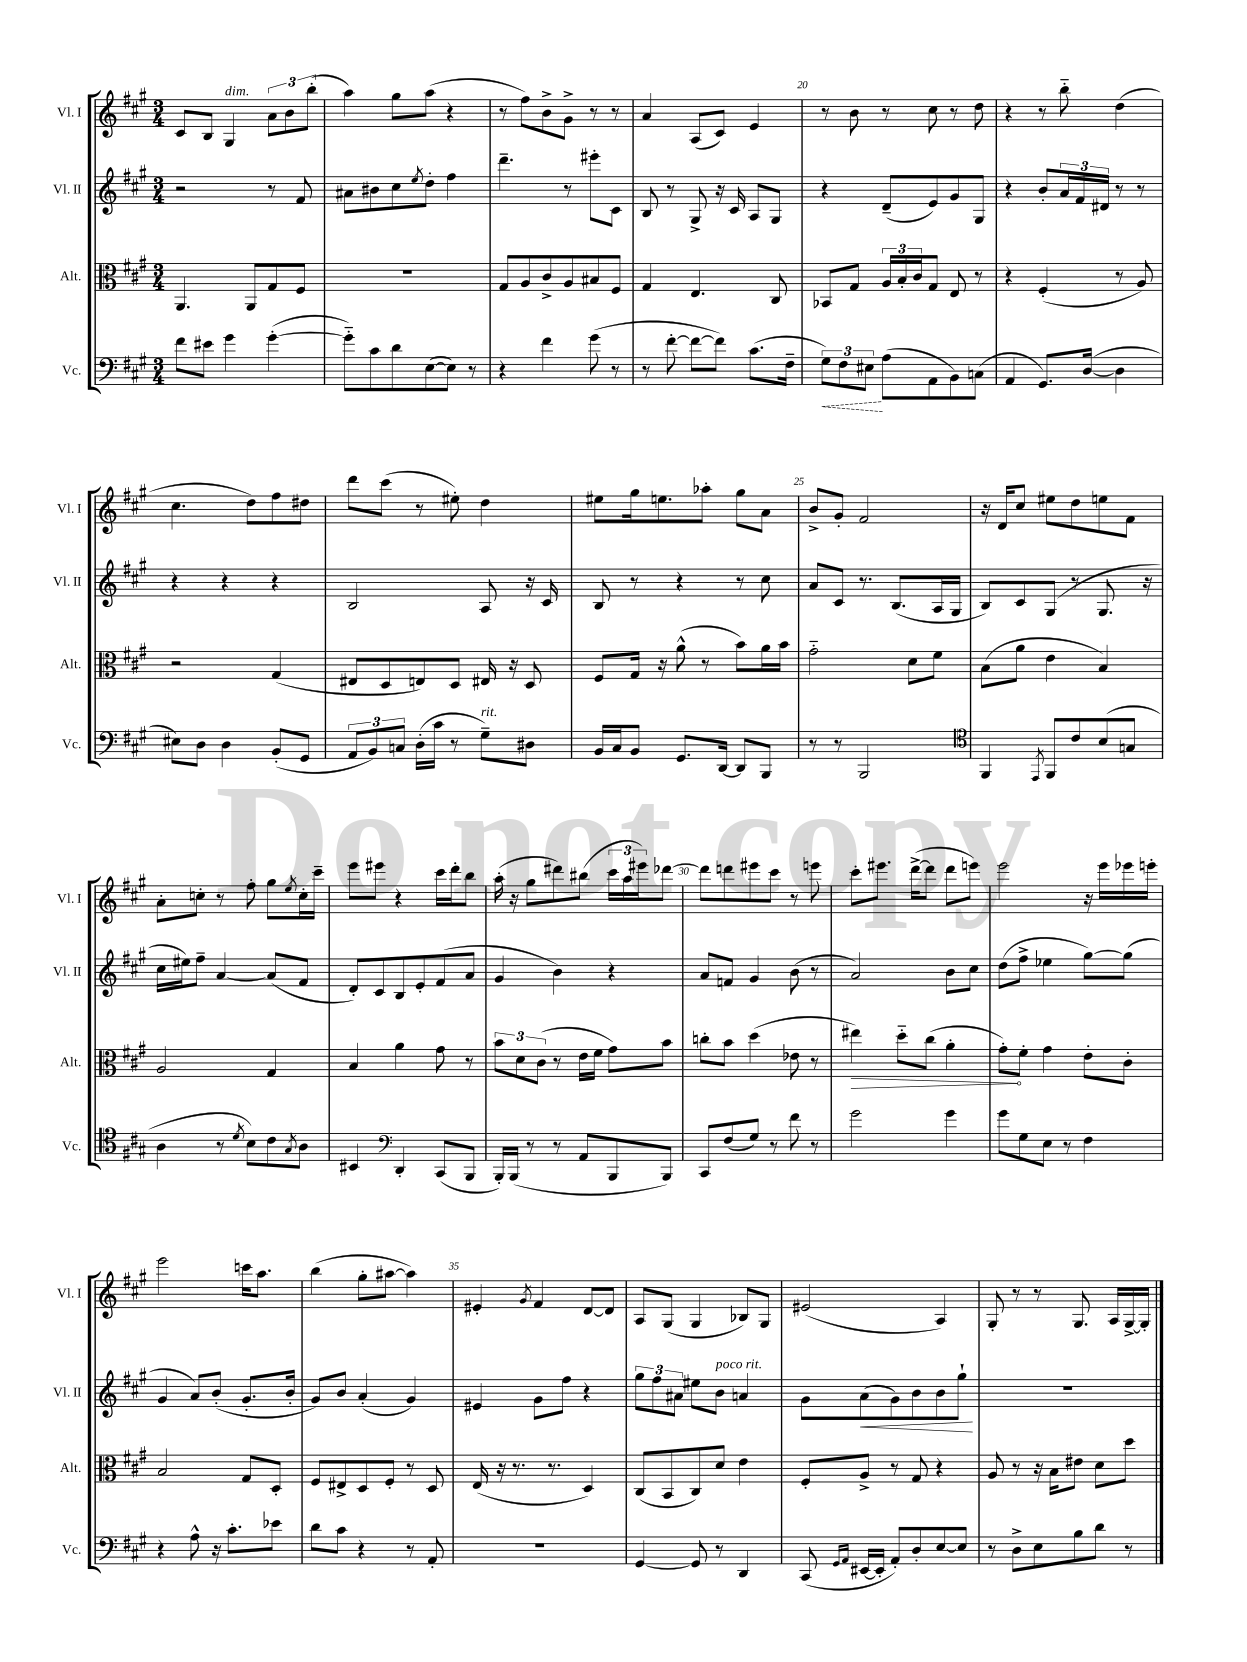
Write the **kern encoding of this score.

**kern	**kern	**kern	**kern
*staff4	*staff3	*staff2	*staff1
*clefF4	*clefC3	*clefG2	*clefG2
*k[f#c#g#]	*k[f#c#g#]	*k[f#c#g#]	*k[f#c#g#]
*M3/4	*M3/4	*M3/4	*M3/4
8f#\L	4.AA/	2r	8c#/L
8e#\J	.	.	8B/J
4g#\	.	.	4G#/
.	8AA/L	.	.
([4g#'\	8G#/	8r	12a\L
.	.	.	12b\
.	8F#/J	8f#/	.
.	.	.	(12bb'\J
=	=	=	=
8g#'~\]L)	2.r	8a#\L	4aa\)
8c#\	.	8b#\	.
8d\	.	8cc#\	8gg#\L
.	.	8qee/	.
([8E\	.	8dd'\J	(8aa\J
8E\]J)	.	4ff#\	4r
8r	.	.	.
=	=	=	=
4r	8G#/L	4.ddd~\	8r
.	8A/	.	8ff#\L)
4f#\	8c#^/	.	8b^\
.	8A/	8r	8g#^\J
(8g#\	8B#/	8eee#'\L	8r
8r	8F#/J	8c#\J	8r
=	=	=	=
8r	4G#/	8B/	4a/
[8f#'\	.	8r	.
8f#\_L	4.E/	8G#^/	(8A/L
8f#\]J)	.	16r	8c#/J)
.	.	16c#/	.
(8.c#\L	.	8A/L	4e/
.	8C#/	8G#/J	.
16F#~\Jk	.	.	.
=	=	=	=
12G#\L)	8BB-/L	4r	8r
12F#\	.	.	.
.	8G#/J	.	8b\
12E#\J	.	.	.
(8A\L	24A/LL	(8d~/L	8r
.	24B'/	.	.
.	24c#/J	.	.
8AA\	8G#/J	8e/)	8cc#\
8BB\)	8E/	8g#/	8r
(8C\J	8r	8G#/J	8dd\
=	=	=	=
4AA/	4r	4r	4r
8.GG#/L)	(4F#'/	8b'/L	8r
.	.	24a/L	8bb'~\
.	.	24f#/	.
([16D/Jk	.	.	.
.	.	24d#/JJ	.
4D\]	8r	8r	(4dd\
.	8A/)	8r	.
=	=	=	=
8E#\L)	2r	4r	4.cc#\
8D\J	.	.	.
4D\	.	4r	.
.	.	.	8dd\L)
(8BB'/L	(4G#/	4r	8ff#\
8GG#/J	.	.	8dd#\J
=	=	=	=
12AA/L	8E#/L	2B/	8ddd\L
12BB/)	.	.	.
.	8D/	.	(8ccc#\J
12C/J	.	.	.
(16D'\LL	8E/)	.	8r
16c#\JJ	.	.	.
8r	8D/J	.	8ee#'\)
8G#~\L)	16E#/	8A/	4dd\
.	16r	.	.
8D#\J	8D/	16r	.
.	.	16c#/	.
=	=	=	=
16BB/LL	8F#/L	8B/	8ee#\L
16C#/J	.	.	.
8BB/J	16G#/Jk	8r	16gg#\k
.	16r	.	8.ee\
8.GG#/L	(8a^^\	4r	.
.	8r	.	8aa-'\J
[16DD/Jk	.	.	.
8DD/]L	8b\L)	8r	8gg#\L
8BBB/J	16a\L	8cc#\	8a\J
.	16b\JJ	.	.
=	=	=	=
8r	2g#'~\	8a/L	8b^/L
8r	.	8c#/J	8g#'/J
2BBB/	.	8.r	2f#/
.	.	(8.B/L	.
.	8d\L	.	.
.	8f#\J	16A/L	.
.	.	16G#/JJ	.
=	=	=	=
*clefC4	*	*	*
4FF#/	(8B\L	8B/L)	16r
.	.	.	16d/LK
.	8a\J	8c#/	8cc#/J
8qEE/	.	.	.
8FF#/L	4e\	(8G#/J	8ee#\L
8c#/	.	8r	8dd\
(8B/	4B/)	8.G#/	8ee\
8G/J	.	.	8f#\J
.	.	16r	.
=	=	=	=
4A\	2A/	16cc#\LL	8a'\L
.	.	16ee#\J)	.
.	.	8ff#~\J	8cc'\J
8r	.	[4a/	8r
8qd/	.	.	.
8B\L)	.	.	8ff#'\
8c#\	4G#/	(8a/]L	8gg#\L
8qG#/	.	.	8qee/
8A\J	.	8f#/J	16cc'\L
.	.	.	16ccc#~\JJ
=	=	=	=
4BB#/	4B/	8d'/L)	8eee\L
.	.	8c#/	8eee#\J
*clefF4	*	*	*
4DD'/	4a\	8B/	4r
.	.	8e'/	.
(8CC#/L	8g#\	(8f#/	16ccc#\LL
.	.	.	16ddd'\J
8BBB/J	8r	8a/J	8bb\J
=	=	=	=
16BBB'/LL)	12b\L	4g#/	(16aa'\
(16BBB/JJ	.	.	16r
.	12d\	.	.
8r	.	.	8gg#\L
.	(12c#\J	.	.
8r	8r	4b\)	8ddd#\)
8AA/L	16e\LL	.	(8bb#\J
.	16f#\JJ	.	.
8BBB/	8g#\L)	4r	24ccc#\LL
.	.	.	24aa\
.	.	.	24eee#\J)
8BBB/J)	8b\J	.	[8ddd-\J
=	=	=	=
8CC#/L	8cc'\L	8a/L	8ddd-\]L
(8F#/	8b\J	8f/J	8ddd\
8G#/J)	(4dd\	4g#/	8eee#\
8r	.	.	8ccc#\J
8f#\	8e-\	(8b\	8r
8r	8r	8r	8eee\
=	=	=	=
2g#\	4ee#\)	2a/)	8ccc#'\L
.	.	.	8.eee#\J
.	8dd'~\L	.	.
.	.	.	([16ddd^\LK
.	(8cc#\J	.	8ddd\]J
4g#\	4a'\	8b\L	8ddd\L
.	.	8cc#\J	8eee\J)
=	=	=	=
8g#\L	8g#'\L)	(8dd\L	2eee\
8G#\	8f#'\J	8ff#^\J	.
8E\J	4g#\	4ee-\	.
8r	.	.	.
4F#\	8e'\L	[8gg#\L)	16r
.	.	.	16eee\LL
.	8c#'\J	(8gg#\]J	16eee-\
.	.	.	16eee'\JJ
=	=	=	=
4r	2B/	4g#/	2eee\
8A^^\	.	8a/L)	.
16r	.	(8b'/J	.
8.c#'\L	.	.	.
.	8G#/L	8.g#'/L	16ccc\LK
.	.	.	8.aa\J
8e-\J	8D'/J	.	.
.	.	16b'/Jk	.
=	=	=	=
8d\L	8F#/L	8g#/L)	(4bb\
8c#\J	8E#^/	8b/J	.
4r	8D/	(4a'/	8gg#'\L
.	8F#'/J	.	[8aa#\J
8r	8r	4g#/)	4aa#\])
8AA'/	8D/	.	.
=	=	=	=
2.r	(16E/	4e#/	4e#'/
.	16r	.	.
.	8.r	.	.
.	.	.	8qg#/
.	.	8g#\L	4f#/
.	8.r	.	.
.	.	8ff#\J	.
.	4D/)	4r	[8d/L
.	.	.	8d/]J
=	=	=	=
[4GG#/	(8C#/L	12gg#\L	8A/L
.	.	12ff#\	.
.	8BB/	.	(8G#/J
.	.	12a#\J	.
8GG#/]	8C#/)	8ee#\L	4G#/
8r	8d/J	8b\J	.
4DD/	4e\	4a/	8B-/L)
.	.	.	8G#/J
=	=	=	=
(8CC#/	8F#'/L	8g#\L	(2e#/
16qqGG#/LL	.	.	.
16qqAA/JJ	.	.	.
[16EE#/LL	8A^/J	(8a\	.
16EE#'/]JJ	.	.	.
8AA'/L)	8r	8g#\)	.
8D'/	8G#/	8b\	.
[8E/	4r	8b\	4A/)
8E/]J	.	8gg#`\J	.
=	=	=	=
8r	8A/	2.r	8G#'/
8D^\L	8r	.	8r
8E\	16r	.	8r
.	16B\LK	.	.
8B\	8e#\J	.	8.G#/
8d\J	8d\L	.	.
.	.	.	16A/LL
8r	8dd\J	.	[16G#^/
.	.	.	16G#'/]JJ
==	==	==	==
*-	*-	*-	*-
